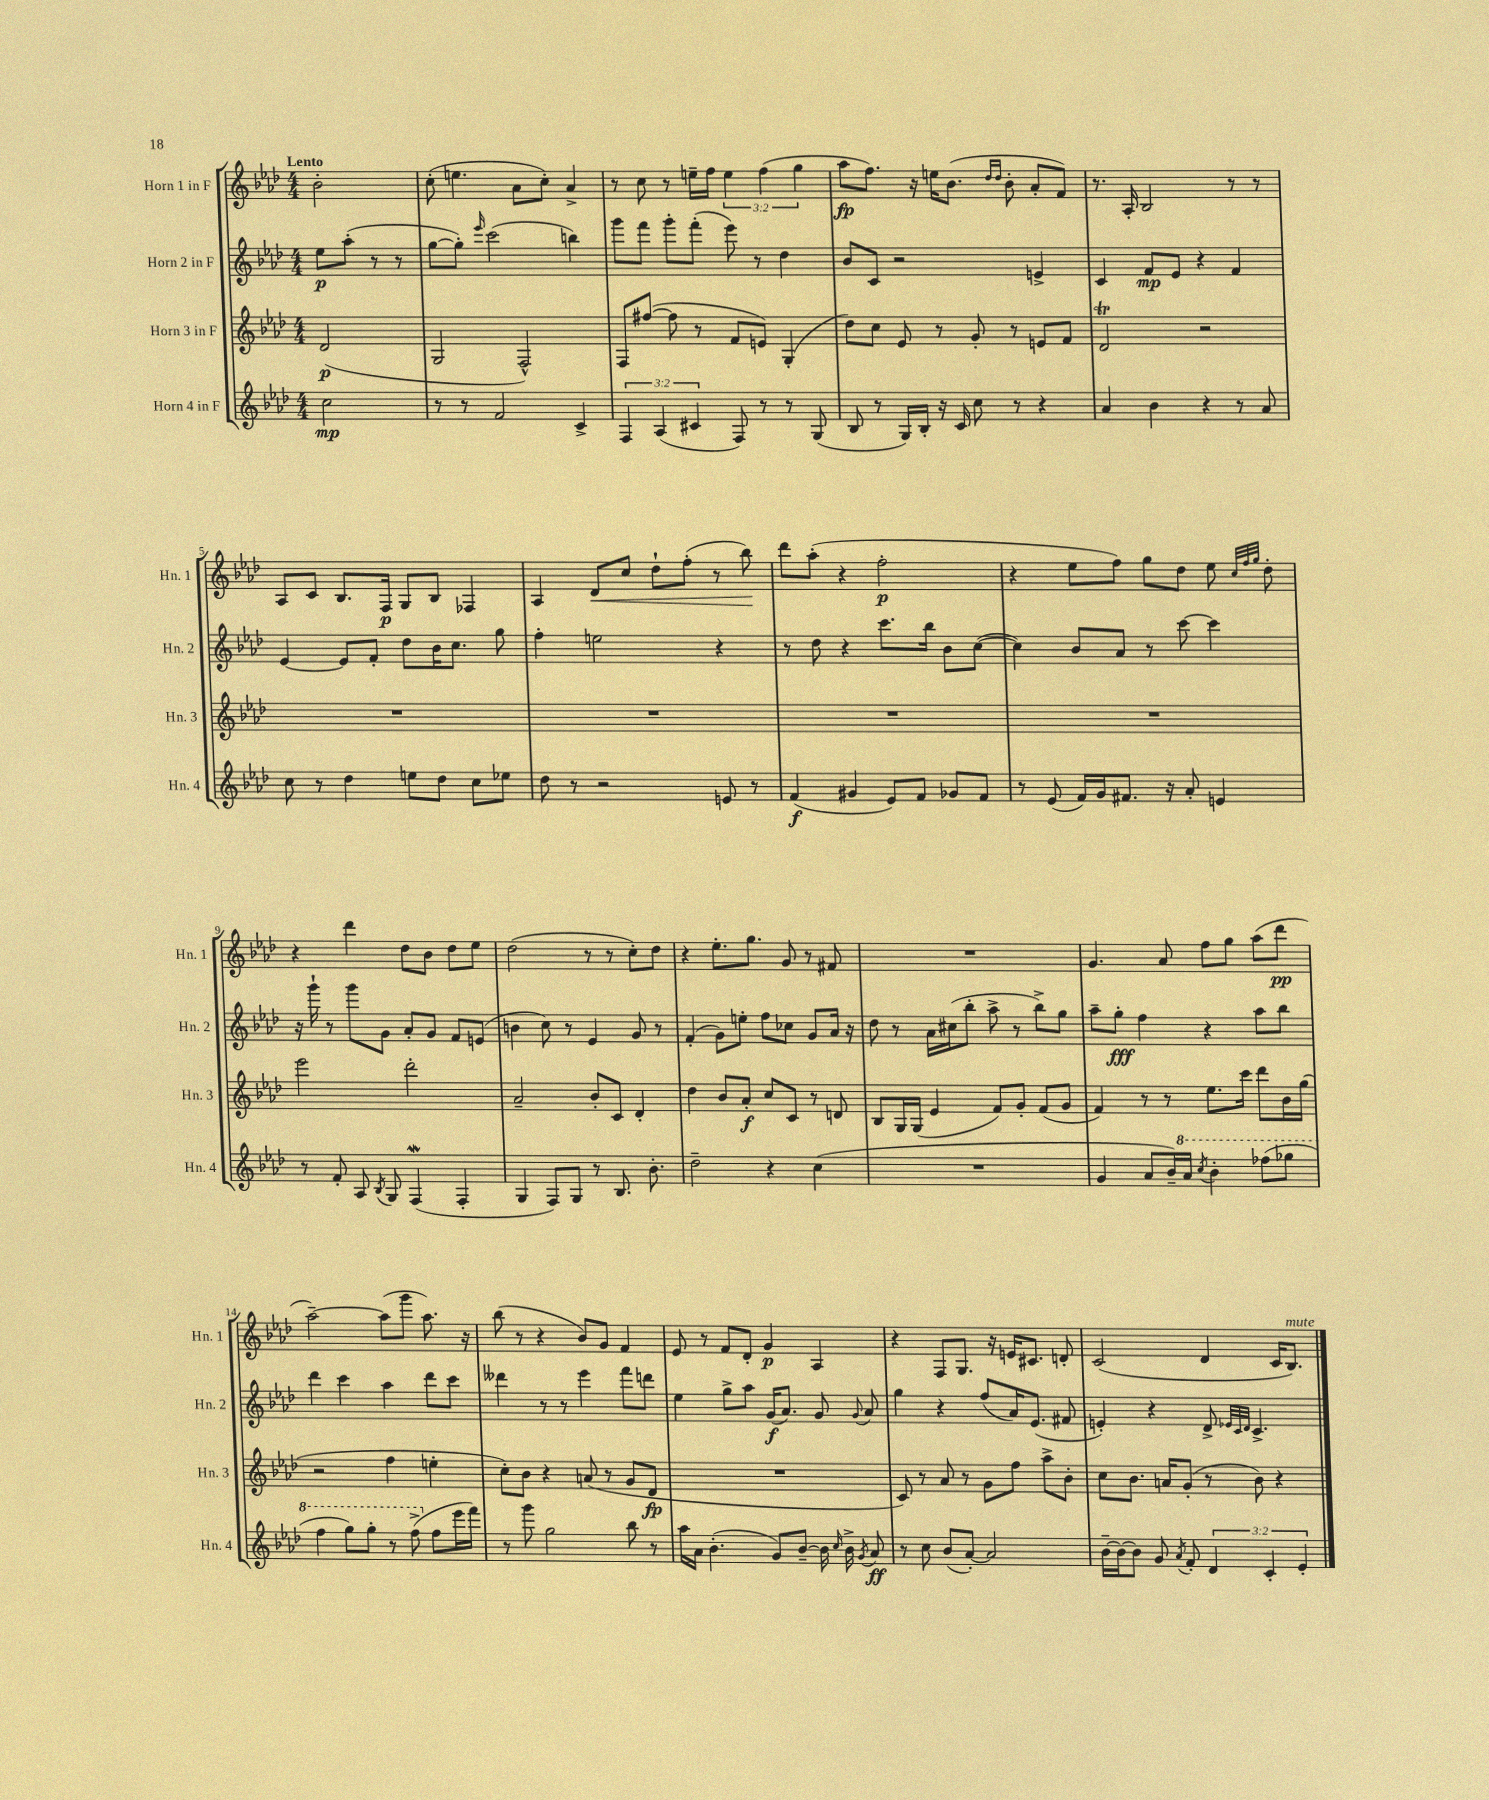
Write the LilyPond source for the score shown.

<<
\new StaffGroup <<
\new Staff = "s0" \with { instrumentName = "Horn 1 in F" shortInstrumentName = "Hn. 1" } {
    \clef treble \key aes \major \numericTimeSignature \time 4/4 \override Staff.TupletNumber.text = #tuplet-number::calc-fraction-text \partial 2 \tempo "Lento"
    \autoBeamOff bes'2-. |
    c''8-.( e''4. aes'8[ c''8]-.) aes'4-> |
    r8 c''8 r8 e''16[-- f''16] \tuplet 3/2 { e''4 f''4( g''4 } |
    aes''8[\fp f''8.]) r16 e''16[ bes'8.]( \grace { des''16[ des''16] } bes'8-. aes'8[-. f'8]) |
    r8. aes16-. bes2 r8 r8 |
    aes8[ c'8] bes8.[ f16]\p g8[ bes8] fes4 |
    aes4 des'8[\< c''8] des''8[-! f''8]-.( r8 bes''8\!) |
    des'''8[ aes''8]-.( r4 f''2-.\p |
    r4 ees''8[ f''8]) g''8[ des''8] ees''8 \grace { c''32[ f''32 g''32] } des''8-. |
    r4 des'''4 des''8[ bes'8] des''8[ ees''8] |
    des''2( r8 r8 c''8[-.) des''8] |
    r4 ees''8.[-. g''8.] g'8 r8 fis'8 |
    R1 |
    g'4. aes'8 f''8[ g''8] aes''8[( des'''8]\pp |
    aes''2~--) aes''8[( g'''8] aes''8.) r16 |
    bes''8( r8 r4 bes'8[) g'8] f'4 |
    ees'8 r8 f'8[ des'8]-. g'4\p aes4 |
    r4 f8[ g8.] r16 e'16[ cis'8.] d'8-. |
    c'2( des'4 c'16[ bes8.]^\markup { \italic "mute" }) \bar "|." |
}
\new Staff = "s1" \with { instrumentName = "Horn 2 in F" shortInstrumentName = "Hn. 2" } {
    \clef treble \key aes \major \numericTimeSignature \time 4/4 \partial 2
    \autoBeamOff ees''8[\p aes''8]-.( r8 r8 |
    g''8[~ g''8]-.) \grace { ees'''16 } c'''2( b''4) |
    g'''8[ f'''8] g'''8[-. f'''8]-.( ees'''8) r8 des''4 |
    bes'8[ c'8] r2 e'4-> |
    c'4 f'8[\mp ees'8] r4 f'4 |
    ees'4~ ees'8[ f'8]-. des''8[ bes'16 c''8.] g''8 |
    f''4-. e''2 r4 |
    r8 des''8 r4 c'''8.[ bes''16] bes'8[ c''8]~( |
    c''4) bes'8[ aes'8] r8 c'''8~ c'''4 |
    r16 g'''16-! r8 g'''8[ g'8] aes'8[-. g'8] f'8[ e'8]( |
    b'4 c''8) r8 ees'4 g'8 r8 |
    f'4-.( g'8[) e''8]-. f''8[ ces''8] g'8[ aes'16] r16 |
    des''8 r8 aes'16[ cis''16( bes''8]-. aes''8-> r8 bes''8[->) g''8] |
    aes''8[-- g''8]-.\fff f''4 r4 aes''8[ bes''8] |
    des'''4 c'''4 aes''4 des'''8[ c'''8] |
    deses'''4 r8 r8 ees'''4 f'''8[ d'''8] |
    ees''4 g''8[-> aes''8] g'16[\f( aes'8.]) g'8 \appoggiatura { g'8 } aes'8 |
    g''4 r4 f''8[( aes'16) ees'8.]( fis'8 |
    e'4-.) r4 des'8-> \grace { ees'32[ c'32 des'32] } c'4.-> \bar "|." |
}
\new Staff = "s2" \with { instrumentName = "Horn 3 in F" shortInstrumentName = "Hn. 3" } {
    \clef treble \key aes \major \numericTimeSignature \time 4/4 \partial 2
    \autoBeamOff des'2\p( |
    g2 f2-^) |
    f8[ fis''8]~( fis''8 r8 f'8[ e'8]) g4-.( |
    des''8[) c''8] ees'8 r8 g'8-. r8 e'8[ f'8] |
    des'2\trill r2 |
    R1 |
    R1 |
    R1 |
    R1 |
    ees'''2 des'''2-. |
    aes'2-- bes'8[-. c'8] des'4-. |
    des''4 bes'8[ aes'8]-.\f c''8[ c'8] r8 d'8 |
    bes8[ g16 g16]( ees'4 f'8[) g'8]-. f'8[( g'8] |
    f'4) r8 r8 ees''8.[ c'''16] des'''8[ bes'16 g''16]( |
    r2 f''4 e''4-. |
    c''8[-.) bes'8] r4 a'8( r8 g'8[ des'8]\fp |
    R1 |
    c'8) r8 aes'8 r8 g'8[ f''8] aes''8[-> bes'8]-. |
    c''8[ bes'8.] a'16[ g'8]-.( r8 bes'8) r4 \bar "|." |
}
\new Staff = "s3" \with { instrumentName = "Horn 4 in F" shortInstrumentName = "Hn. 4" } {
    \clef treble \key aes \major \numericTimeSignature \time 4/4 \override Staff.TupletNumber.text = #tuplet-number::calc-fraction-text \partial 2
    \autoBeamOff c''2\mp |
    r8 r8 f'2 c'4-> |
    \tuplet 3/2 { f4 aes4( cis'4 } f8) r8 r8 g8( |
    bes8 r8 g16[) bes16]-. r16 c'16 c''8 r8 r4 |
    aes'4 bes'4 r4 r8 aes'8 |
    c''8 r8 des''4 e''8[ des''8] c''8[ ees''8] |
    des''8 r8 r2 e'8 r8 |
    f'4\f( gis'4 ees'8[) f'8] ges'8[ f'8] |
    r8 ees'8( f'16[) g'16 fis'8.] r16 aes'8-. e'4 |
    r8 f'8-. aes8 \acciaccatura { bes8 } g8 f4\mordent( f4-. |
    g4 f8[) g8] r8 bes8. bes'8.-. |
    des''2-- r4 c''4( |
    R1 |
    g'4 aes'8[ bes'16--) \ottava #1 aes''16] \acciaccatura { c'''8 } bes''4-. fes'''8[( ges'''8] |
    f'''4 g'''8[) g'''8]-. r8 f'''8->( \ottava #0 f''8[ ees'''16 f'''16]) |
    r8 g'''8 g''2 bes''8 r8 |
    aes''16[ aes'16] bes'4.-.( g'8[) bes'8]~-- bes'16 \grace { c''16 } bes'16-> \acciaccatura { g'8 } aes'8\ff |
    r8 c''8 bes'8[( aes'8]~-.) aes'2 |
    bes'16[~-- bes'16~ bes'8] g'8 \acciaccatura { aes'8 } f'8-. \tuplet 3/2 { des'4 c'4-. ees'4-. } \bar "|." |
}
>>
>>
